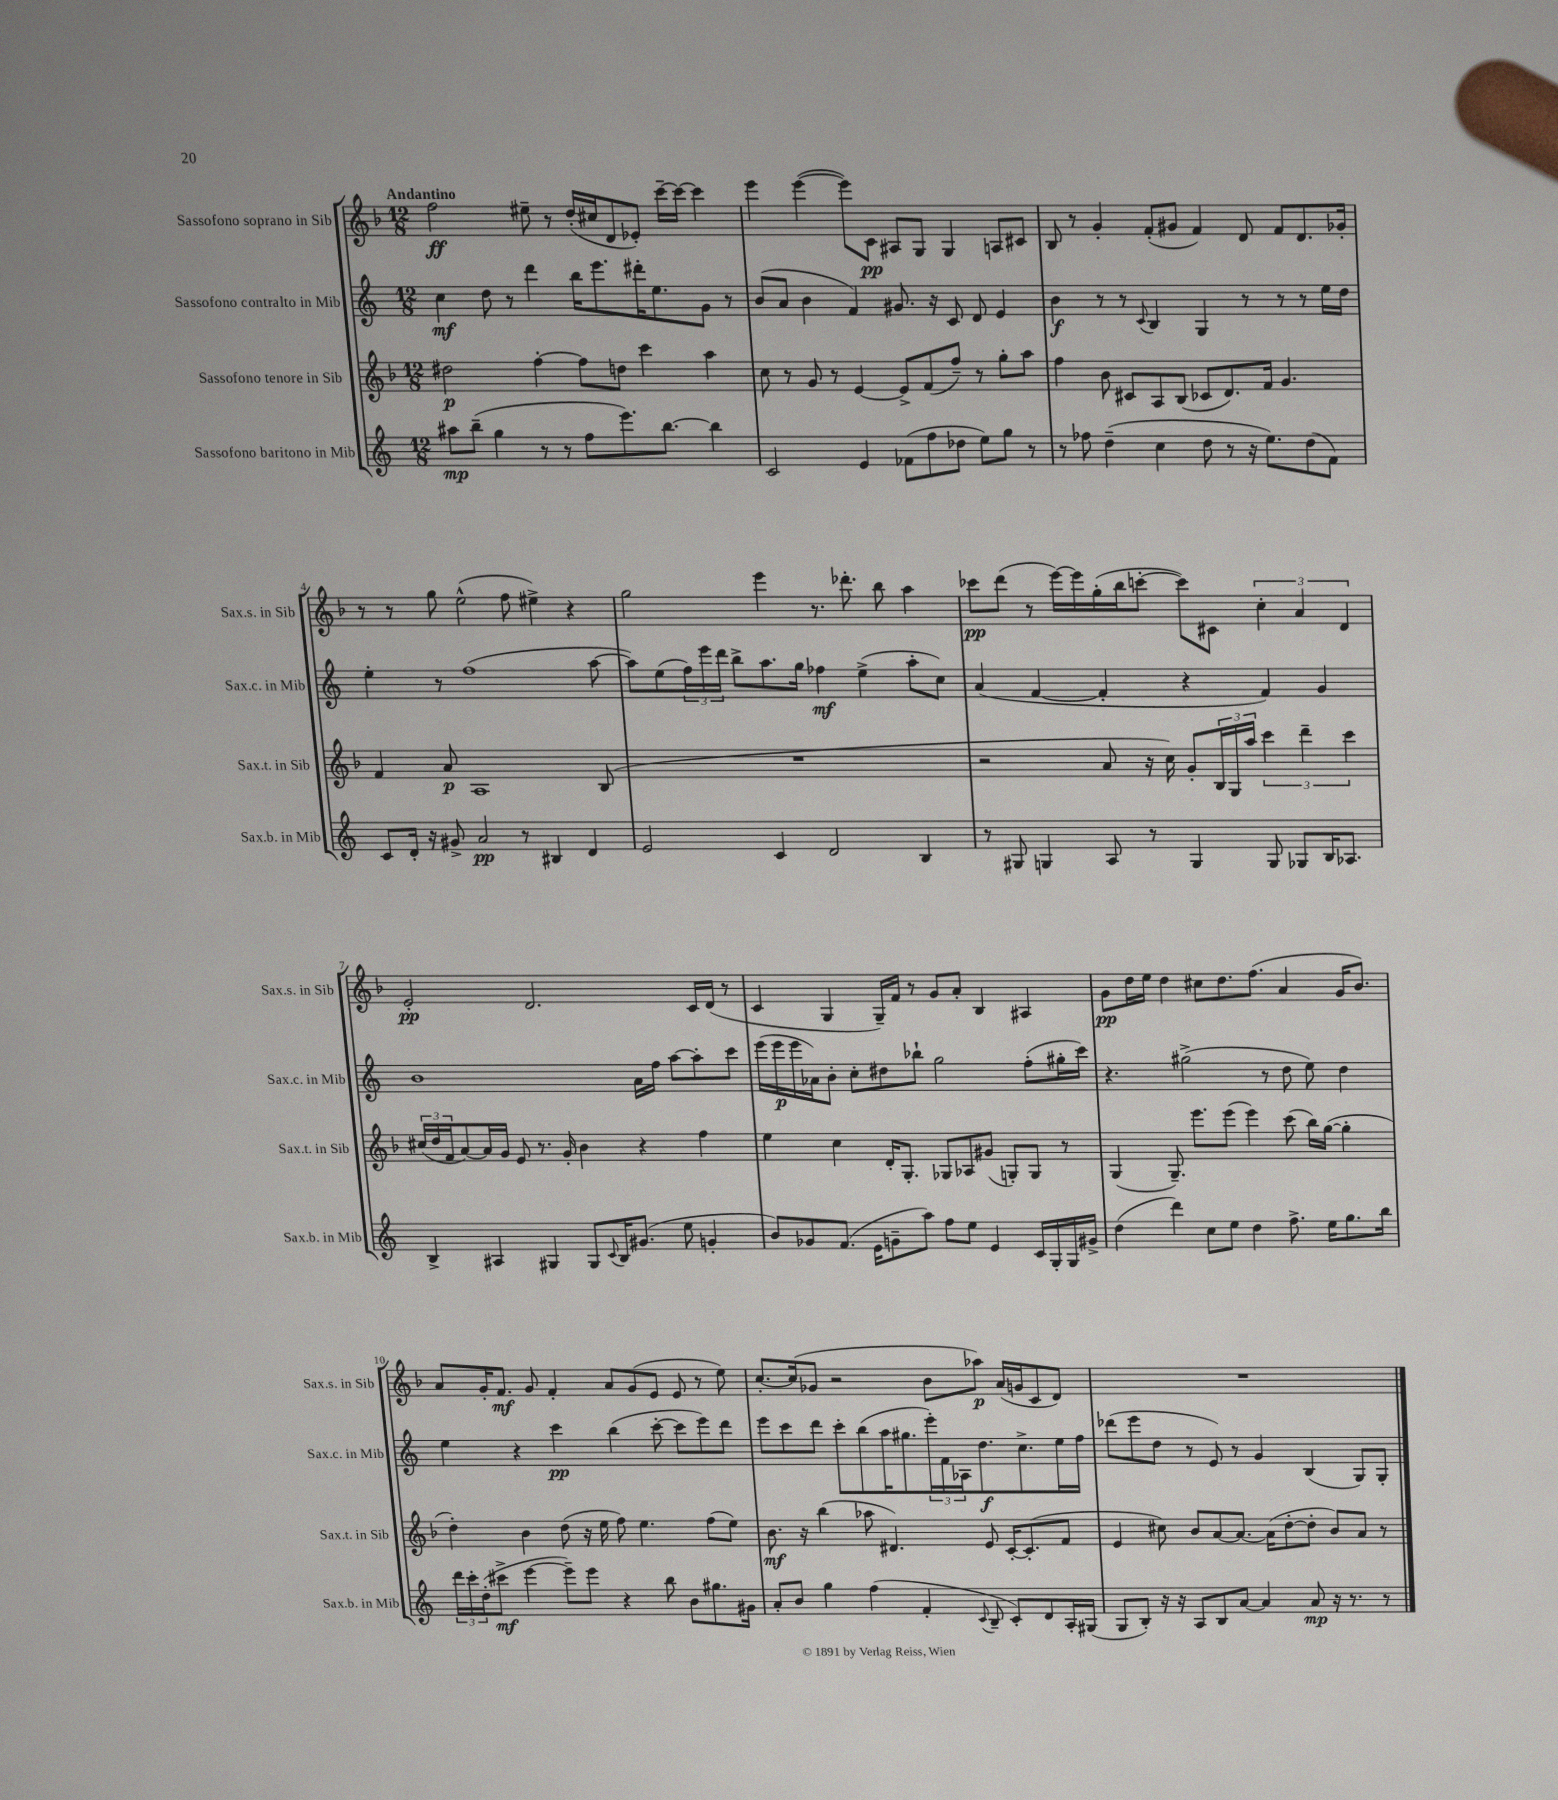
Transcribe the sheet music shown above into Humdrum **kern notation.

**kern	**kern	**kern	**kern
*staff4	*staff3	*staff2	*staff1
*clefG2	*clefG2	*clefG2	*clefG2
*k[]	*k[b-]	*k[]	*k[b-]
*M12/8	*M12/8	*M12/8	*M12/8
8aa#	2dd#	4cc	2ff
(8bb~	.	.	.
4gg	.	8dd	.
.	.	8r	.
8r	[4ff'	4ddd	8ee#~
8r	.	.	8r
8ff	8ff]	16bb	(16dd'
.	.	8.eee	16cc#
8.eee)	8dd	.	8d
.	4ccc	16ddd#'	8e-')
[8.bb	.	8.ee	.
.	.	.	[16ccc~
.	.	.	16ccc_
4bb]	4aa	8g	4ccc]
.	.	8r	.
=	=	=	=
2c	8cc	(8b	4eee
.	8r	8a	.
.	8g	4b	([4eee
.	8r	.	.
4e	[4e	4f)	8eee])
.	.	.	8c
(8f-	8e^]	8.g#	8A#
8ff	(8f	.	8G
.	.	16r	.
8dd-	8ff~)	8c	4G
8ee)	8r	8d	.
8gg	8gg'	4e	8A
8r	8aa	.	8c#
=	=	=	=
8r	4ff	4b	8B-
8ff-	.	.	8r
(4dd~	8b-	8r	4g'
.	8c#	8r	.
.	.	8qqc	.
4cc	8A	4B	(8f'
.	(8B-	.	8g#
8dd	8c-	4G	4f)
8r	8.d)	.	.
16r	.	8r	8d
8.ee)	16f	.	.
.	4.g	8r	8f
(8dd	.	8r	8.d
8f)	.	16ee	.
.	.	16dd	16g-'
=	=	=	=
8c	4f	4ee'	8r
16d'	.	.	8r
16r	.	.	.
8g#^	8a	8r	8gg
2a	1A	(1ff	(2ee^^
8r	.	.	8ff
4B#	.	.	4ee#^)
4d	.	.	4r
.	(8B-	[8aa	.
=	=	=	=
2e	1.r	8aa])	2gg
.	.	(8ee	.
.	.	24ff)	.
.	.	24eee	.
.	.	24ddd	.
.	.	8bb^	.
4c	.	8.aa	4eee
.	.	16gg	.
2d	.	4ff-	8.r
.	.	.	8.ddd-'
.	.	(4ee^	.
.	.	.	8bb-
4B	.	8aa'	4aa
.	.	8cc)	.
=	=	=	=
8r	2r	(4a	8ccc-
8G#	.	.	(8ddd
4G	.	[4f	8r
.	.	.	[16eee)
.	.	.	16eee]
8A	8a	4f']	(16gg'
.	.	.	16bb-
8r	16r	.	[8ccc'
.	16cc)	.	.
4G	8g'	4r	8ccc])
.	24B-	.	8c#
.	24G	.	.
.	24aa	.	.
8G	6ccc	4f)	6cc'
8G-	.	.	.
.	6ddd~	.	6a
16B	.	4g	.
8.A-	.	.	.
.	6ccc	.	6d
=	=	=	=
4B^	(24cc#	1b	2e'
.	24dd	.	.
.	24f	.	.
.	[8a)	.	.
4A#	16a]	.	.
.	16g	.	.
.	8e	.	.
4G#	8.r	.	2.d
.	16g'	.	.
8G#	4b-	.	.
8qqc	.	.	.
16B	.	.	.
(8.g#	.	.	.
.	4r	16a	.
.	.	16ff	.
8ee	.	[8aa	.
4g'	4ff	8aa']	16c
.	.	.	(16d
.	.	8ccc	8r
=	=	=	=
8b)	4ee	(16eee	4c
.	.	16eee	.
8g-	.	16eee	.
.	.	16a-)	.
(8.f	4cc	8b'	4G
.	.	8cc'	.
16e	.	.	.
8g~	16d'	8dd#	16G~)
.	8.G'	.	16f
8aa)	.	8bb-`	8r
8ff	8G-	2gg	8g
8ee	8A-	.	8a'
4e	(8g#	.	4B-
.	8G')	.	.
16c	8G	(8ff'	4A#
16G'	.	.	.
16G	8r	16gg#'	.
16g#^	.	16ccc)	.
=	=	=	=
(4dd	(4G	4.r	8g
.	.	.	16dd
.	.	.	16ee
4ddd)	8.G~)	.	4dd
.	.	(2gg#^	.
.	8.eee	.	.
8cc	.	.	8cc#
8ee	(8eee	.	8.dd
4dd	4eee)	.	.
.	.	.	(8.ff
.	.	8r	.
8.ff^	(8ccc	8dd	4a
.	16bb-)	8ee)	.
16ee	([16gg	.	.
8.gg	4gg']	4dd	16g
.	.	.	8.b-)
16bb	.	.	.
=	=	=	=
24ddd	4dd')	4ee	8a
24ccc'	.	.	.
(24dd'	.	.	.
8ccc#^	.	.	16g'
.	.	.	8.f
[4eee	4b-	4r	.
.	.	.	8g
8eee~])	(8dd	4ccc	4f'
8eee	16r	.	.
.	16ee	.	.
4r	8ff)	(4bb	8a
.	4.ee	.	(8g
8bb	.	[8ccc'	8e
8b	.	8ccc]	8e
8.gg#	(8ff	8eee)	8r
.	8ee)	8ddd	8ee)
16g#	.	.	.
=	=	=	=
8a'	8.b-	8eee	[8.cc'
8b	.	8ccc	.
.	16r	.	(16cc]
4gg	(4bb-	8ddd	8g-
.	.	8ccc'	2r
(4ff	8aa-	(8bb	.
.	4.d#)	16aa	.
.	.	8.gg#	.
4f'	.	.	.
.	.	24eee')	8b-
.	.	24f	.
.	.	24A-	.
8qqc	.	.	.
8B~	8e	8.dd	8aa-)
8c')	[16c'	.	(16a
.	(8.c']	8.cc^	16g
8d	.	.	8c
16A'	8f	16ee	8d)
(16G#	.	16ff	.
=	=	=	=
8G	4e	(8ddd-	1.r
8B')	.	8eee	.
16r	8cc#)	8dd	.
16r	.	.	.
8A	8b-	8r	.
8B	[8a	8e)	.
[8a	8.a_	8r	.
4a]	.	4g	.
.	(16a]	.	.
.	[8dd'	.	.
8a	8dd']	(4B	.
16r	8b-)	.	.
8.r	.	.	.
.	8a	8G)	.
8r	8r	8G'	.
==	==	==	==
*-	*-	*-	*-
